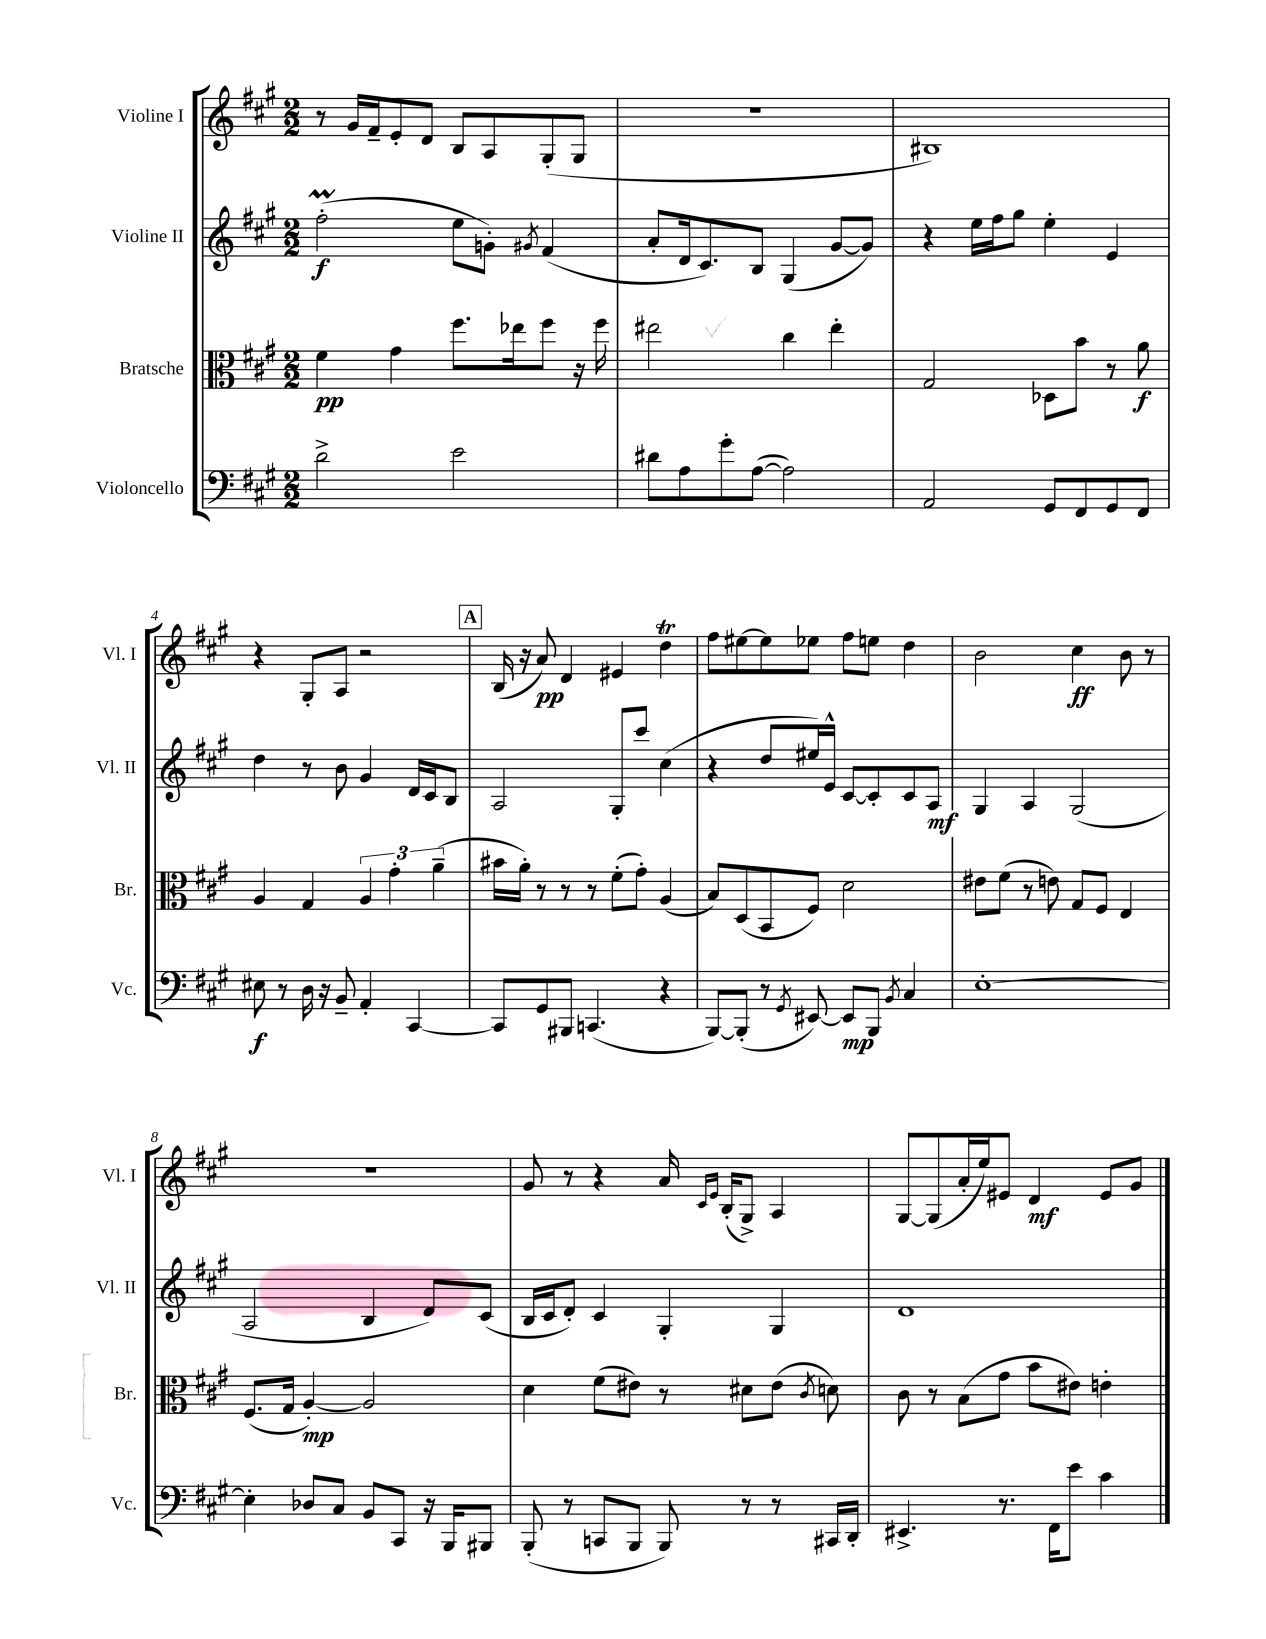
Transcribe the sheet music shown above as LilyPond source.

<<
\new StaffGroup <<
\new Staff = "s0" \with { instrumentName = "Violine I" shortInstrumentName = "Vl. I" } {
    \clef treble \key a \major \numericTimeSignature \time 2/2
    \autoBeamOff r8 gis'16[ fis'16-- e'8-. d'8] b8[ a8 gis8-.( gis8] |
    r1 |
    bis1) |
    r4 gis8[-. a8] r2 |
    \mark \markup { \box "A" } b16( r16 a'8\pp) d'4 eis'4 d''4\trill |
    fis''8[ eis''8~ eis''8 ees''8] fis''8[ e''8] d''4 |
    b'2 cis''4\ff b'8 r8 |
    R1 |
    gis'8 r8 r4 a'16 \grace { cis'16[ e'16] } b16[-.( gis8]->) a4 |
    gis8[~ gis8( a'16-. e''16) eis'8] d'4\mf eis'8[ gis'8] \bar "|." |
}
\new Staff = "s1" \with { instrumentName = "Violine II" shortInstrumentName = "Vl. II" } {
    \clef treble \key a \major \numericTimeSignature \time 2/2
    \autoBeamOff fis''2-.\prall\f( e''8[ g'8]-.) \acciaccatura { gis'8 } fis'4( |
    a'8[-. d'16 cis'8.) b8] gis4( gis'8[~ gis'8]) |
    r4 e''16[ fis''16 gis''8] e''4-. e'4 |
    d''4 r8 b'8 gis'4 d'16[ cis'16 b8] |
    \mark \markup { \box "A" } a2 gis8[-. cis'''8] cis''4( |
    r4 d''8[ eis''16) e'16]-^ cis'8[~ cis'8-. cis'8 a8]\mf |
    gis4 a4 gis2( |
    a2 b4 d'8[) cis'8]( |
    b16[ cis'16 d'8]-.) cis'4 gis4-. gis4 |
    d'1 \bar "|." |
}
\new Staff = "s2" \with { instrumentName = "Bratsche" shortInstrumentName = "Br." } {
    \clef alto \key a \major \numericTimeSignature \time 2/2
    \autoBeamOff fis'4\pp gis'4 fis''8.[ ees''16 fis''8] r16 fis''16 |
    eis''2 cis''4 eis''4-. |
    gis2 des8[ b'8] r8 a'8\f |
    a4 gis4 \tuplet 3/2 { a4 gis'4-. a'4--( } |
    \mark \markup { \box "A" } bis'16[ a'16]-.) r8 r8 r8 fis'8[-.( gis'8]-.) a4( |
    b8[) d8( b,8 fis8]) d'2 |
    eis'8[ fis'8]( r8 e'8) gis8[ fis8] e4 |
    fis8.[( gis16] a4~-.\mp) a2 |
    d'4 fis'8[( eis'8]) r8 dis'8[ eis'8]( \acciaccatura { cis'8 } d'8) |
    cis'8 r8 b8[( gis'8] b'8[ eis'8]) e'4-. \bar "|." |
}
\new Staff = "s3" \with { instrumentName = "Violoncello" shortInstrumentName = "Vc." } {
    \clef bass \key a \major \numericTimeSignature \time 2/2
    \autoBeamOff d'2-> e'2 |
    dis'8[ a8 gis'8-. a8]~( a2) |
    a,2 gis,8[ fis,8 gis,8 fis,8] |
    eis8\f r8 d16 r16 b,8-- a,4-. cis,4~ |
    \mark \markup { \box "A" } cis,8[ gis,8 bis,,8] c,4.( r4 |
    b,,8[~) b,,8]-.( r8 \acciaccatura { gis,8 } eis,8~) eis,8[\mp b,,8] \acciaccatura { b,8 } cis4 |
    e1~-. |
    e4-. des8[ cis8] b,8[ cis,8] r16 b,,16[ bis,,8] |
    b,,8-.( r8 c,8[ b,,8] b,,8) r8 r8 cis,16[ d,16]-. |
    eis,4.-> r8. fis,16[ e'8] cis'4 \bar "|." |
}
>>
>>
